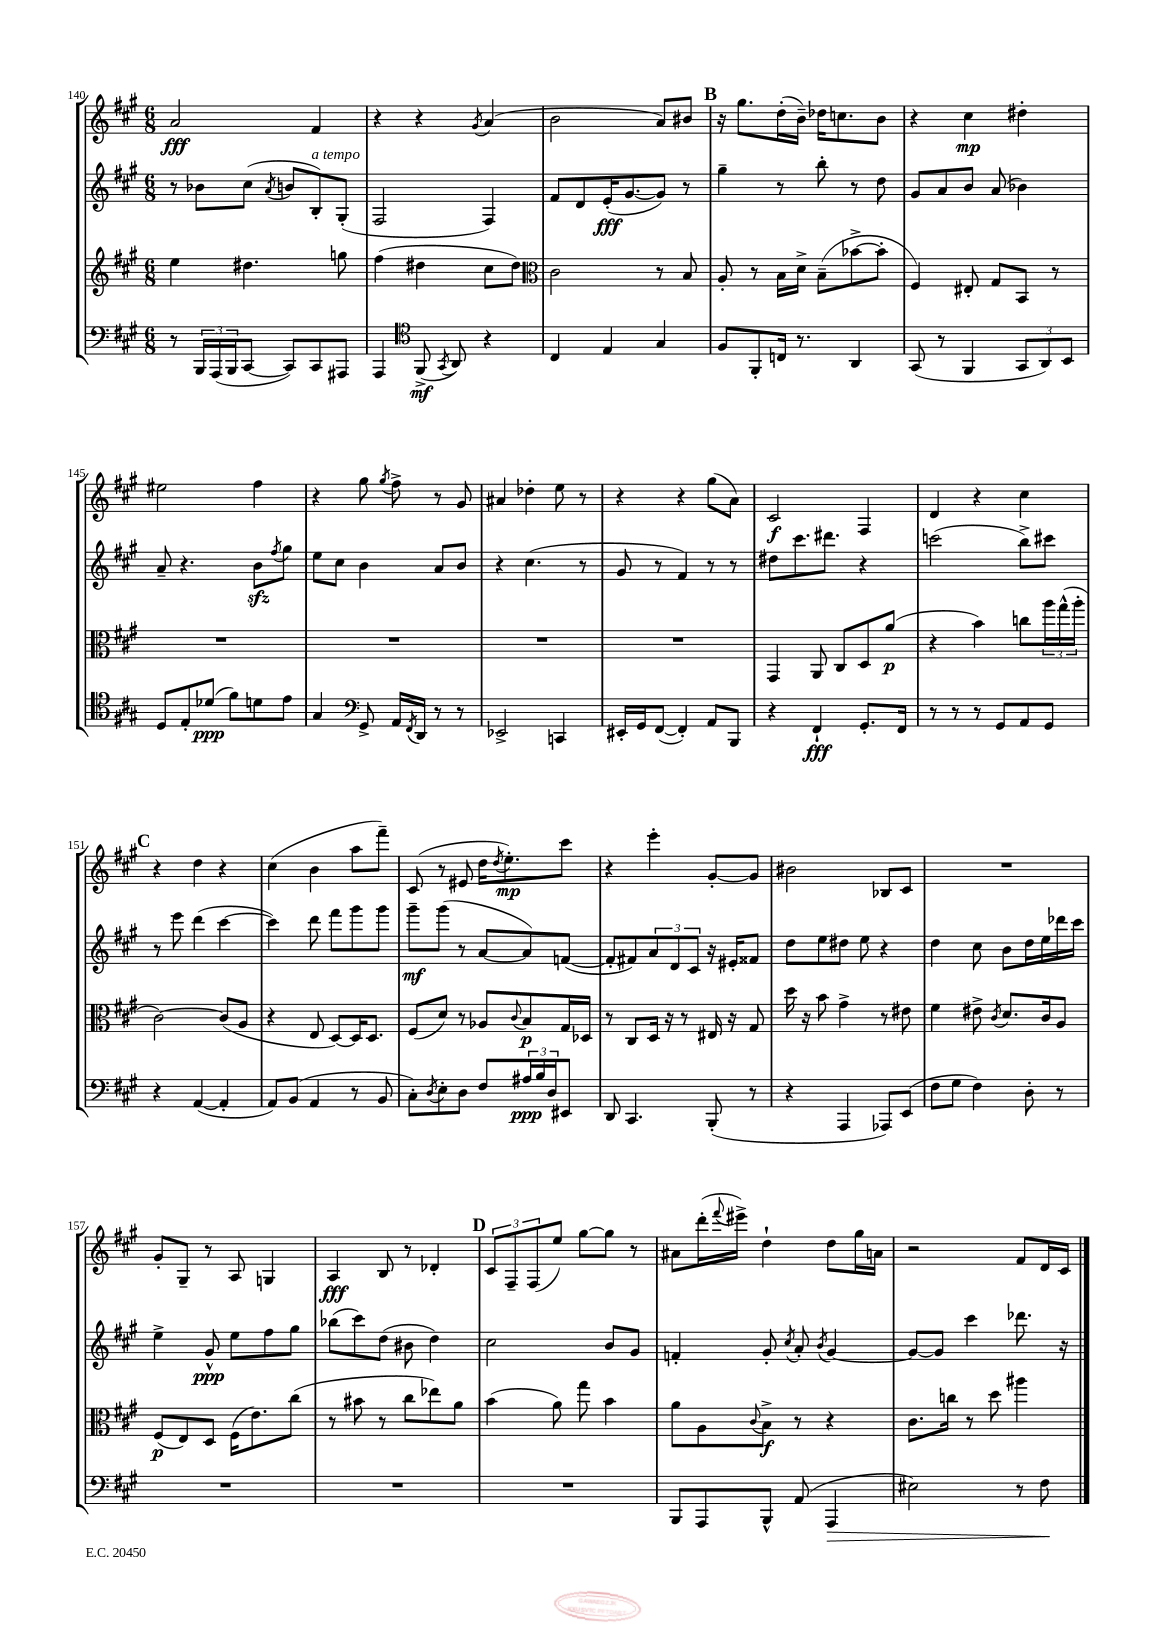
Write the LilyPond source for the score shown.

<<
\new StaffGroup <<
\new Staff = "s0" {
    \clef treble \key a \major \numericTimeSignature \time 6/8
    a'2\fff fis'4 |
    r4 r4 \acciaccatura { gis'8 } a'4( |
    b'2 a'8) bis'8 |
    \mark \markup { \bold "B" } r16 gis''8. d''16-.( b'16--) des''16 c''8. b'8 |
    r4 cis''4\mp dis''4-. |
    eis''2 fis''4 |
    r4 gis''8 \acciaccatura { gis''8 } fis''8-> r8 gis'8 |
    ais'4 des''4-. e''8 r8 |
    r4 r4 gis''8( a'8) |
    cis'2\f fis4 |
    d'4 r4 cis''4 |
    \mark \markup { \bold "C" } r4 d''4 r4 |
    cis''4( b'4 a''8 fis'''8--) |
    cis'8( r8 eis'8 d''16 \acciaccatura { d''8 } e''8.-.\mp) cis'''8 |
    r4 e'''4-. gis'8~-. gis'8 |
    bis'2 bes8 cis'8 |
    R2. |
    gis'8-. gis8-- r8 a8 g4 |
    a4\fff b8 r8 des'4-. |
    \mark \markup { \bold "D" } \tuplet 3/2 { cis'8 fis8-- fis8( } e''8) gis''8~ gis''8 r8 |
    ais'8 d'''16-.( \appoggiatura { fis'''8 } eis'''16->) d''4-! d''8 gis''16 a'16 |
    r2 fis'8 d'16 cis'16 \bar "|." |
}
\new Staff = "s1" {
    \clef treble \key a \major \numericTimeSignature \time 6/8
    r8 bes'8 cis''8( \acciaccatura { a'8 } b'8 b8-.^\markup { \italic "a tempo" }) gis8-.( |
    fis2 fis4) |
    fis'8 d'8 e'16-.\fff( gis'8.~ gis'8) r8 |
    \mark \markup { \bold "B" } gis''4-- r8 b''8-. r8 d''8 |
    gis'8 a'8 b'8 a'8( bes'4) |
    a'8-- r4. b'8\sfz \acciaccatura { fis''8 } gis''8 |
    e''8 cis''8 b'4 a'8 b'8 |
    r4 cis''4.( r8 |
    gis'8 r8 fis'4) r8 r8 |
    dis''8 cis'''8. dis'''8. r4 |
    c'''2( b''8->) cis'''8 |
    \mark \markup { \bold "C" } r8 e'''8 d'''4( cis'''4~ |
    cis'''4) d'''8 fis'''8 gis'''8 gis'''8 |
    gis'''8--\mf gis'''8( r8 a'8~ a'8) f'8~( |
    f'8-. fis'8) \tuplet 3/2 { a'8 d'8 cis'8 } r16 eis'16-. fisis'8 |
    d''8 e''8 dis''8 e''8 r4 |
    d''4 cis''8 b'8 d''16 e''16 des'''16 cis'''16 |
    e''4-> gis'8-^\ppp e''8 fis''8 gis''8 |
    bes''8( cis'''8) d''8( bis'8 d''4) |
    \mark \markup { \bold "D" } cis''2 b'8 gis'8 |
    f'4-. gis'8-. \acciaccatura { cis''8 } a'8-. \acciaccatura { b'8 } gis'4~ |
    gis'8~ gis'8 cis'''4 des'''8. r16 \bar "|." |
}
\new Staff = "s2" {
    \clef treble \key a \major \numericTimeSignature \time 6/8
    e''4 dis''4. g''8 |
    fis''4( dis''4 cis''8 dis''8) |
    \clef alto cis'2 r8 b8 |
    \mark \markup { \bold "B" } a8-. r8 b16 d'16-> b8--( bes'8~-> bes'8-. |
    fis4) eis8-. gis8 b,8 r8 |
    R2. |
    R2. |
    R2. |
    R2. |
    gis,4 a,8 cis8 d8 a'8\p( |
    r4 b'4) c''8 \tuplet 3/2 { a''16 gis''16-^( a''16-. } |
    \mark \markup { \bold "C" } cis'2~) cis'8( a8 |
    r4 e8 d8~) d16 d8. |
    fis8( d'8) r8 aes8 \appoggiatura { cis'8 } b8\p gis16 des16 |
    r8 cis8 d16 r16 r8 eis16 r16 gis8 |
    d''16 r16 b'8 gis'4-> r8 eis'8 |
    fis'4 eis'8-> \acciaccatura { cis'8 } d'8. cis'16 a8 |
    fis8\p( e8) d8 fis16( e'8.) cis''8( |
    r8 bis'8 r8 cis''8 ees''8) a'8 |
    \mark \markup { \bold "D" } b'4( a'8) gis''8 b'4 |
    a'8 a8 \appoggiatura { cis'8 } b8->\f r8 r4 |
    cis'8. c''16 r8 d''8 ais''4 \bar "|." |
}
\new Staff = "s3" {
    \clef bass \key a \major \numericTimeSignature \time 6/8
    r8 \tuplet 3/2 { b,,16 a,,16( b,,16 } cis,8~ cis,8) cis,8 ais,,8 |
    a,,4 \clef tenor fis,8->\mf( \acciaccatura { gis,8 } a,8) r4 |
    cis4 e4 gis4 |
    \mark \markup { \bold "B" } fis8 fis,8-. c16 r8. a,4 |
    gis,8( r8 fis,4 \tuplet 3/2 { gis,8 a,8) b,8 } |
    d8 e8-. des'8\ppp( fis'8) d'8 e'8 |
    gis4 \clef bass gis,8-> a,16 \acciaccatura { fis,8 } d,16 r8 r8 |
    ees,2-> c,4 |
    eis,16-. gis,16 fis,8~( fis,4-.) a,8 b,,8 |
    r4 fis,4-!\fff gis,8.-. fis,16 |
    r8 r8 r8 gis,8 a,8 gis,8 |
    \mark \markup { \bold "C" } r4 a,4~( a,4-. |
    a,8) b,8( a,4 r8 b,8 |
    cis8-.) \acciaccatura { d8 } e8-. d8 fis8 \tuplet 3/2 { ais16\ppp b16 d16 } eis,8 |
    d,8 cis,4. b,,8-.( r8 |
    r4 a,,4 aes,,8) e,8( |
    fis8 gis8 fis4) d8-. r8 |
    R2. |
    R2. |
    \mark \markup { \bold "D" } R2. |
    b,,8 a,,8 b,,8-^ a,8( a,,4\> |
    eis2) r8 fis8\! \bar "|." |
}
>>
>>
\layout { \context { \Score currentBarNumber = #140 } }
